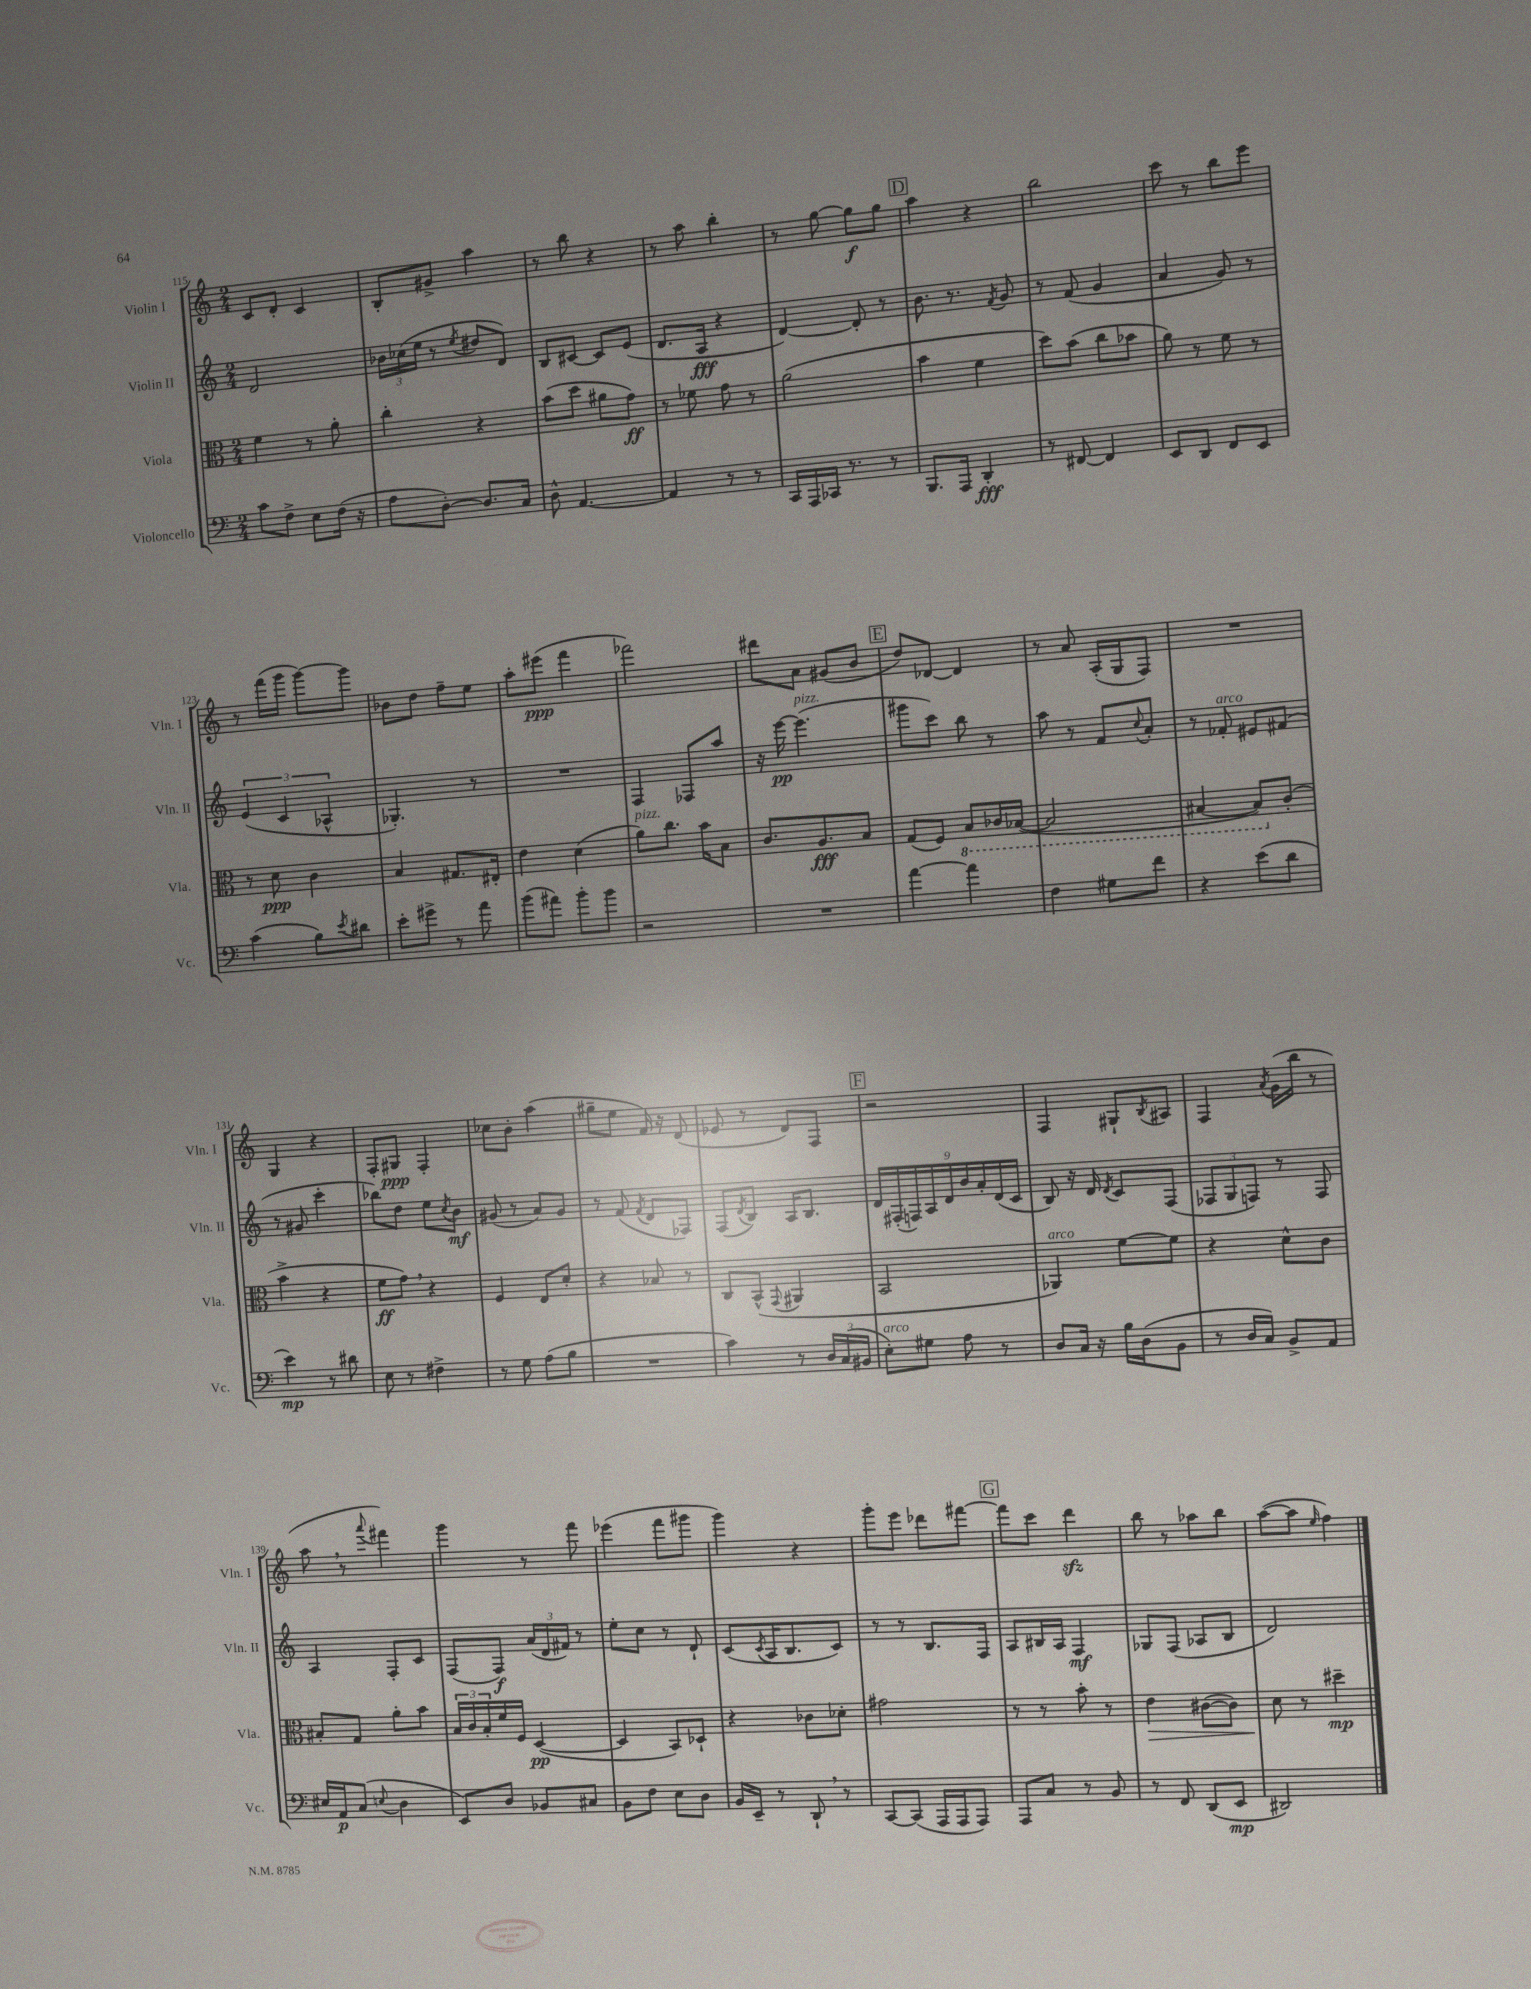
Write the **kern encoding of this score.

**kern	**kern	**kern	**kern
*staff4	*staff3	*staff2	*staff1
*clefF4	*clefC3	*clefG2	*clefG2
*k[]	*k[]	*k[]	*k[]
*M2/4	*M2/4	*M2/4	*M2/4
8c	4f	2d	8c
8F^	.	.	8d'
8E	8r	.	4c
(16F	8a'	.	.
16r	.	.	.
=	=	=	=
8A	4cc'	24b-	8B'
.	.	(24cc-	.
.	.	24ee	.
[8D')	.	8r	8g#^
.	.	8qee	.
8.D]	4r	8dd#	4aa
.	.	8d)	.
16C	.	.	.
=	=	=	=
8D^^	(8b	8B	8r
[4.AA	8dd	[8c#	8bb
.	8a#	8c#]	4r
.	8g)	(8e	.
=	=	=	=
4AA]	8r	8.d	8r
.	8f-	.	8aa
.	.	16A	.
8r	8g	4r	4bb'
8r	8r	.	.
=	=	=	=
16CC	(2a	[4d)	8r
16AAA	.	.	.
16CC-	.	.	[8gg
8.r	.	.	.
.	.	8d']	8gg]
8r	.	8r	8gg
=	=	=	=
8.BBB	4b	8.b	4aa
16AAA	.	8.r	.
4DD'	4f	.	4r
.	.	8qf	.
.	.	8g	.
=	=	=	=
8r	8dd)	8r	2bb
[8FF#	(8b	(8f	.
4FF#]	8cc	4g	.
.	8b-	.	.
=	=	=	=
8EE	8a)	4a	8ccc
8DD	8r	.	8r
8FF	8f	8g)	8bb
8EE	8r	8r	8eee
=	=	=	=
(4c	8r	(6e	8r
.	8d	.	(16fff
.	.	6c	.
.	.	.	16ggg
8B)	4c	.	[8ggg)
.	.	6A-^^	.
8qe	.	.	.
8d#	.	.	8ggg]
=	=	=	=
8e'	4B	4.G-')	8b-
8g#^	.	.	8dd
8r	8.G#	.	8ff~
8a	.	8r	8ee
.	16E#'	.	.
=	=	=	=
(8b	4e	2r	8aa'
8a#)	.	.	(8eee#
8b'	(4d	.	4fff
8b	.	.	.
=	=	=	=
2r	8a)	4F	2fff-)
.	8.cc	.	.
.	.	8F-	.
.	16b	.	.
.	8B	8aa	.
=	=	=	=
2r	8.c	16r	8ddd#
.	.	[16eee	.
.	.	(4.eee]	8a
.	8.A	.	.
.	.	.	(8g#
.	8B	.	8b
=	=	=	=
[4a	(8G	8ggg#	8dd)
.	8F)	8ccc)	[8d-
4a]	8BB	8bb	4d-]
.	16C-	8r	.
.	([16BB-	.	.
=	=	=	=
4F	2BB-]	8aa	8r
.	.	8r	8a
8G#	.	8f	(16A'
.	.	.	16G
.	.	8qqcc	.
8f	.	8a'	8F)
=	=	=	=
4r	[4BB#	8r	2r
.	.	8f-'	.
(8e	8BB#])	8e#	.
8d	(8c'	(8f#	.
=	=	=	=
4e)	4b^	8r	4G
.	.	8g#	.
8r	4r	4ccc'	4r
8d#	.	.	.
=	=	=	=
8E	8f	8bb-)	8F'
8r	8g)	8dd	8G#
4F#^	4r	8ee	4F'
.	.	8qcc	.
.	.	8b	.
=	=	=	=
8r	4F	(8g#	8cc-
8G	.	8r	8b'
(8A	8E	8a)	(4aa
8B	8d'	8g#	.
=	=	=	=
2r	4r	8r	8gg#~
.	.	(8f	8ee
.	.	8qf	.
.	8B-	8d	16f)
.	.	.	16r
.	8r	8F-)	(8d
=	=	=	=
4c)	8C	(8F	8e-
.	.	8qd	.
.	(8BB^^	8B)	8r
.	8qqGG	.	.
8r	4AA#	16A	8d)
.	.	8.B	.
24D	.	.	8F
(24C	.	.	.
24BB#	.	.	.
=	=	=	=
8E')	2BB	18d	2r
.	.	(18F#'	.
.	.	18F)	.
8G#	.	.	.
.	.	18A	.
.	.	18d	.
8A	.	.	.
.	.	18b	.
.	.	18a'	.
8r	.	.	.
.	.	(18d	.
.	.	18c	.
=	=	=	=
8D	4AA-)	8B)	4F
16C	.	16r	.
16r	.	16d	.
.	.	8qd	.
16B	[8f	8c	8G#`
(16D	.	.	.
.	.	.	8qB
8BB	8f]	(8F	8A#
=	=	=	=
8r	4r	12F-	4F
.	.	12G	.
16D	.	.	.
.	.	12F)	.
16C)	.	.	.
.	.	.	8qa
8BB^	8d^^	8r	(16g
.	.	.	16bb
8AA	8c	8F	8r
=	=	=	=
16E#	8B#'	4A	8aa
16AA	.	.	.
(8C	8G	.	8r
8qqE	.	.	8qqaaa
4D	8a'	8F'	4fff#)
.	8b	8c	.
=	=	=	=
8EE)	24B	(8F	4ggg
.	24c	.	.
.	24B'	.	.
8D	16f	8F)	.
.	16F	.	.
8BB-	([4D	(24a	8r
.	.	24d	.
.	.	24f#)	.
8C#	.	8r	8fff
=	=	=	=
8BB	4D]	8ee'	(4eee-
8F	.	8cc	.
8E	8BB)	8r	8fff
8D	8D-`	8d`	8ggg#
=	=	=	=
16BB	4r	(8c	4ggg)
16EE~	.	.	.
.	.	8qc	.
8r	.	16A	.
.	.	8.B	.
8DD`	8c-	.	4r
8r	8d-'	8c)	.
=	=	=	=
[8CC	2g#	8r	8ggg'
(8CC]	.	8r	8eee
16AAA	.	8.B	8ddd-
16AAA	.	.	.
8AAA)	.	.	[8fff#
.	.	16F	.
=	=	=	=
8AAA	8r	8A	8fff#]
8C	8r	16B#	8ccc
.	.	16A	.
8r	8b'	4F	4ddd
8BB	8r	.	.
=	=	=	=
8r	4e	8G-	8bb
8FF	.	(8F	8r
(8DD	([8c#	8A-	8aa-
8EE	8c#])	8B	8bb
=	=	=	=
2DD#)	8d	2d)	([8aa
.	8r	.	8aa]
.	.	.	16qqee
.	4dd#~	.	4ff)
==	==	==	==
*-	*-	*-	*-
